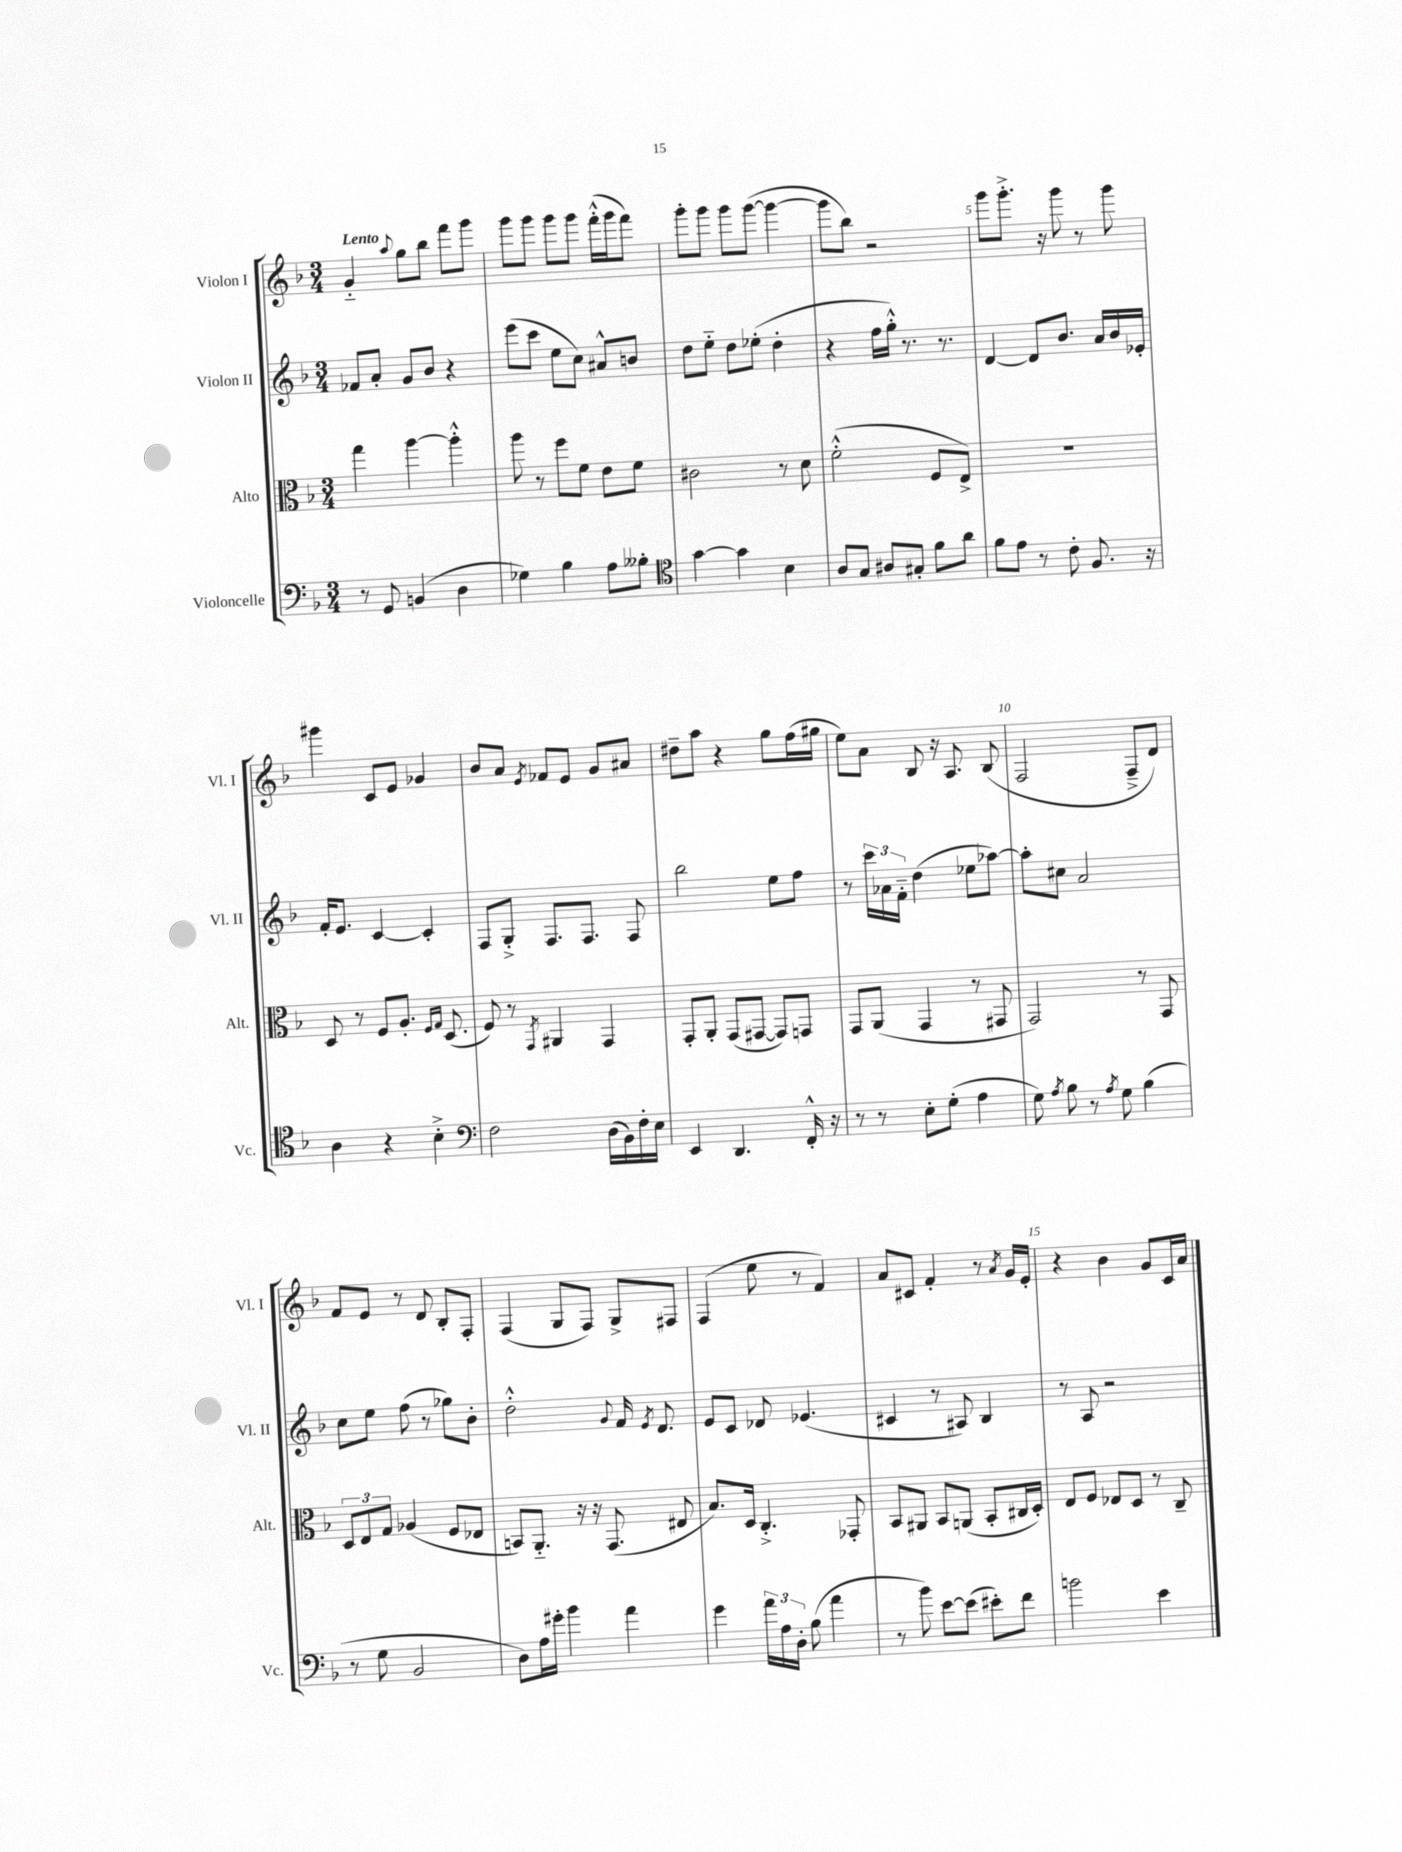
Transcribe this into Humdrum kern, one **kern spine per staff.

**kern	**kern	**kern	**kern
*staff4	*staff3	*staff2	*staff1
*clefF4	*clefC3	*clefG2	*clefG2
*k[b-]	*k[b-]	*k[b-]	*k[b-]
*M3/4	*M3/4	*M3/4	*M3/4
8r	4gg	8f-	4g'~
8GG	.	8a'	.
.	.	.	8qqaa
(4BB	[4aa	8g	8gg
.	.	8b-	8bb-
4D	4aa'^^]	4r	8fff
.	.	.	8ggg
=	=	=	=
4G-)	8aa	(8eee	8ggg
.	8r	8ccc	8ggg
4B-	8ff	8ee	8ggg
.	8f	8cc)	8ggg
8A	8e	8a#^^	(16fff'^^
.	.	.	16ggg
8B--'	8f	8b	8fff)
=	=	=	=
*clefC4	*	*	*
[4g	2c#	8dd	8ggg'
.	.	8ee'~	8ggg
4g]	.	8dd	8ggg
.	.	(8ee-'	([8ggg
4B-	8r	4dd'	4ggg_
.	8d	.	.
=	=	=	=
8A	(2f'^^	4r	8ggg]
8G	.	.	8bb-)
8A#	.	16ff	2r
.	.	16gg'^^)	.
8G#'	.	8.r	.
8f	8F	.	.
.	.	8.r	.
8a	8E^)	.	.
=	=	=	=
8f	2.r	[4d	8ggg
8e	.	.	8.ggg'^
8r	.	8d]	.
.	.	.	16r
8c'	.	8.b-	8ggg
8.F	.	.	8r
.	.	16a	.
.	.	16b-	8ggg
16r	.	16e-'	.
=	=	=	=
4A	8D	16f'	4ggg#
.	.	8.e	.
.	8r	.	.
4r	8F	[4c	8c
.	8.A'	.	8e
4B-'^	.	4c']	4g-
.	16qqF	.	.
.	16qqG	.	.
.	(8.D	.	.
=	=	=	=
*clefF4	*	*	*
2F	8F)	8F	8b-
.	8r	8G'^	8a
.	8qGG	.	8qe
.	4AA#	8.F	8f-
.	.	.	8e
.	.	8.F	.
(16D	4GG	.	8g
16BB-)	.	.	.
16F'	.	8F	8a#
16E	.	.	.
=	=	=	=
4EE	8GG'	2bb-	8dd#~
.	8AA'	.	8aa
4.DD	(8GG	.	4r
.	[8GG#	.	.
.	8GG#])	8ee	8gg
16FF'^^	8GG	8ff	(16ff
16r	.	.	16gg#
=	=	=	=
8r	8GG	8r	8ee)
8r	(8AA	24ccc	8a
.	.	24a-	.
.	.	24f'~	.
8E'	4GG	(4dd	8B-
(8G'	.	.	16r
.	.	.	8.A
4A	8r	8ee-	.
.	8GG#	[8aa-)	(8B-
=	=	=	=
8G)	2GG)	8aa-']	2F
8qA	.	.	.
8B-	.	8cc#	.
8r	.	2a	.
8qA	.	.	.
8G	.	.	.
(4B-	8r	.	8F~^
.	8GG	.	8d)
=	=	=	=
8r	12D	8cc	8f
.	12E	.	.
8G	.	8ee	8e
.	12G	.	.
2BB-	(4A-	(8ff	8r
.	.	8r	8d
.	8F	8gg-)	8B-'
.	8E-	8b-'	8F'
=	=	=	=
8D)	8BB)	2dd'^^	(4F
16A	8.AA'~	.	.
16g#'	.	.	.
4b-	.	.	8G
.	16r	.	.
.	16r	.	8F)
.	(8.GG	.	.
.	.	8qqg	.
4a	.	16f	8G^
.	.	8qe	.
.	.	8.d	.
.	8E#	.	8F#
=	=	=	=
4g	8.B-)	8e	(4F
.	.	8c	.
.	16D	.	.
24a	4.C'^	8d-	8ee
24A	.	.	.
24D'	.	.	.
(8B-	.	(4.e-	8r
4a	.	.	4f)
.	8GG-'	.	.
=	=	=	=
8r	8BB-	4c#	8a
8b-)	8AA#	.	8c#
[8e	8BB-	8r	4f'
(8e]	(8AA	8A#)	.
8e#')	8BB-'	4B-	8r
.	.	.	8qa
8f	16C#	.	16g
.	16D')	.	16e'
=	=	=	=
2b	8E	8r	4r
.	8F	8A	.
.	8E-	2r	4b-
.	8D	.	.
4e	8r	.	8g
.	8C~	.	16c
.	.	.	16a
==	==	==	==
*-	*-	*-	*-
